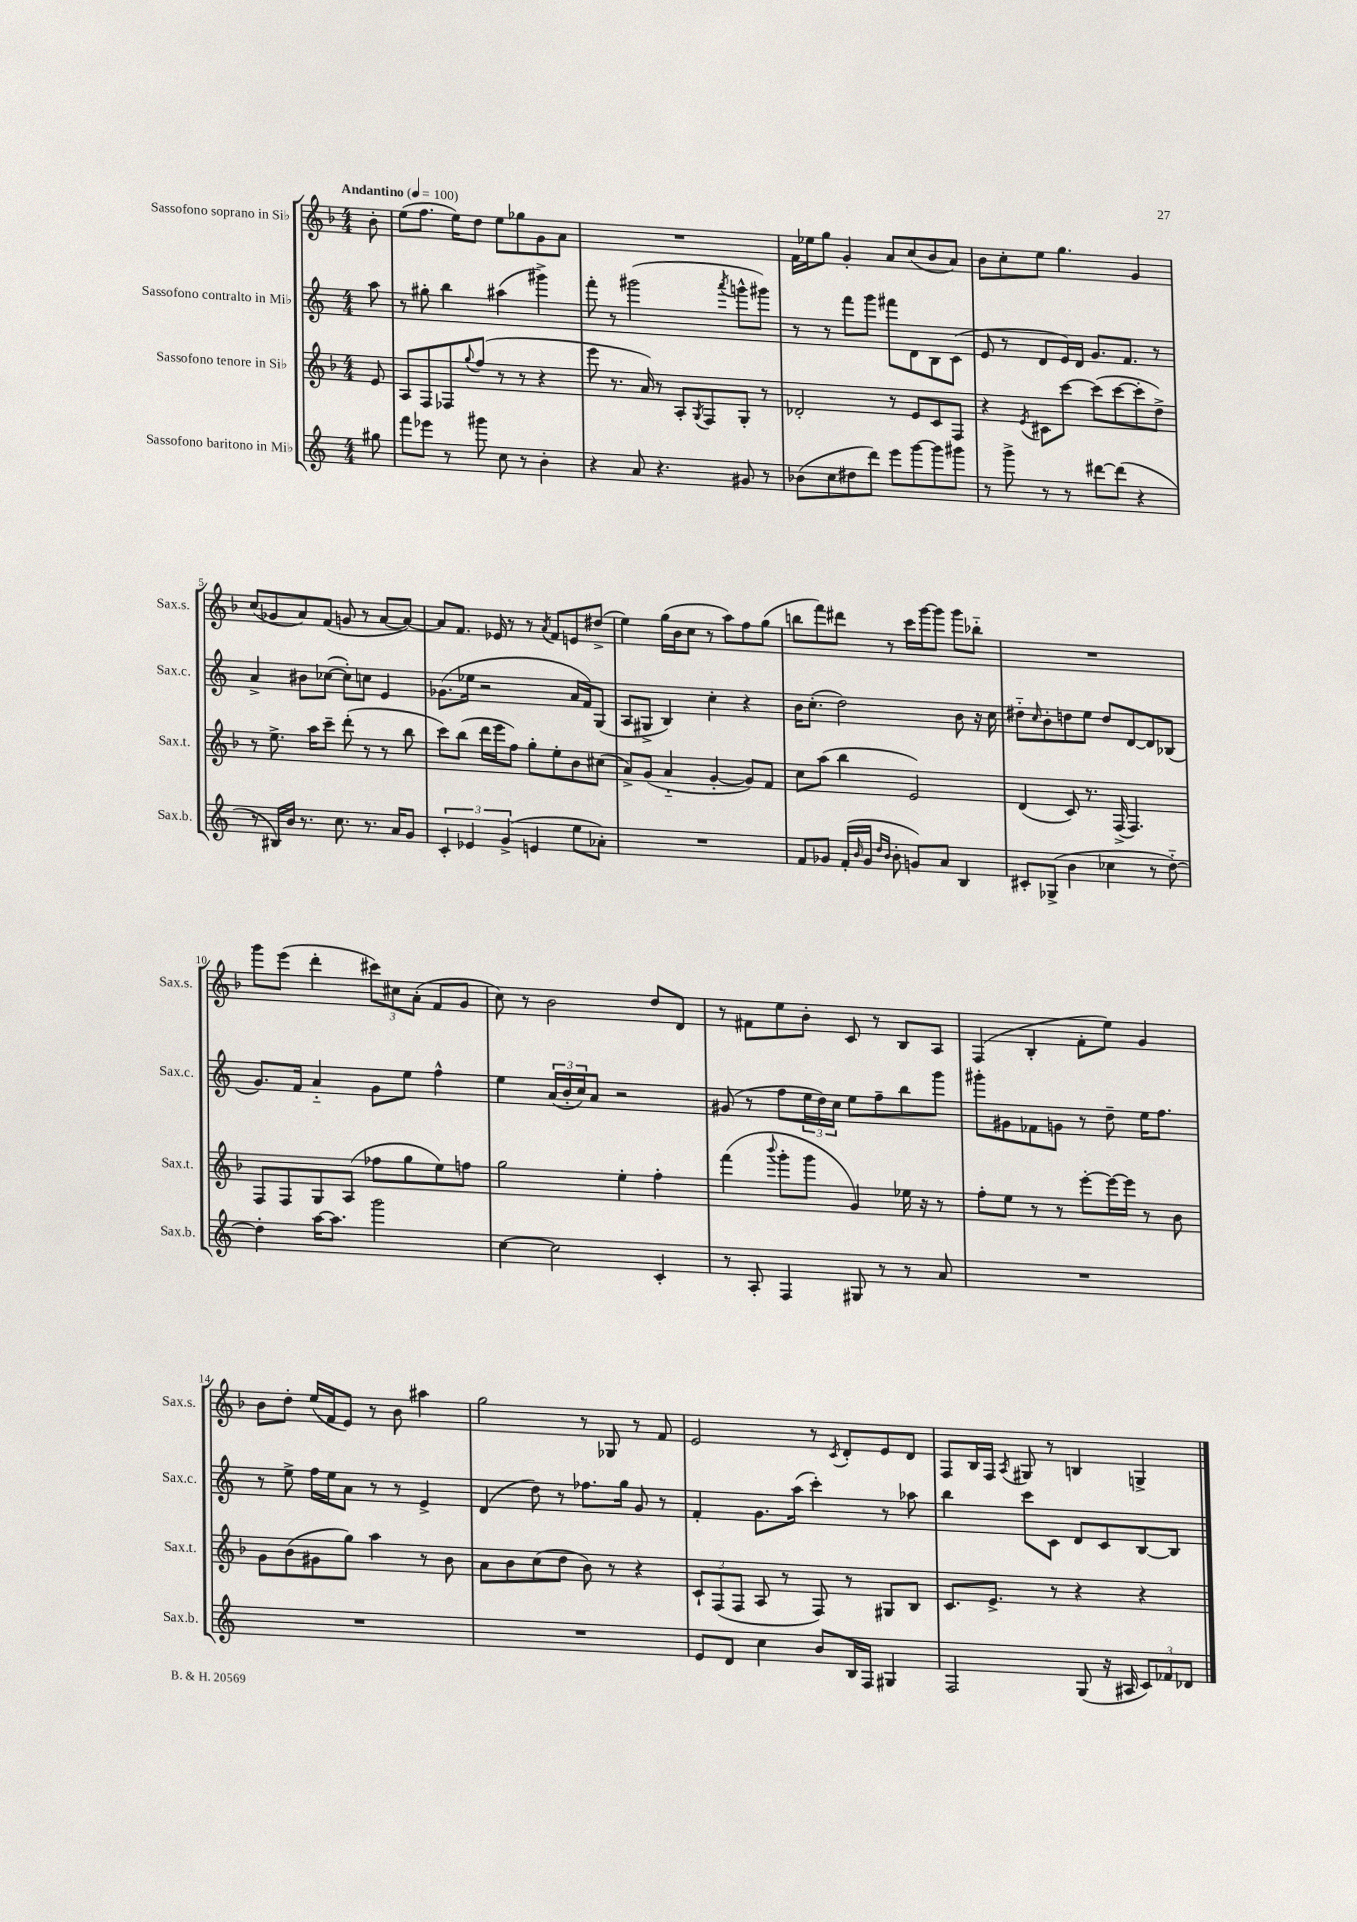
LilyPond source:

<<
\new StaffGroup <<
\new Staff = "s0" \with { instrumentName = "Sassofono soprano in Sib" shortInstrumentName = "Sax.s." } {
    \clef treble \key f \major \numericTimeSignature \time 4/4 \partial 8 \tempo "Andantino" 4 = 100
    bes'8-. |
    e''8( f''8. e''16) d''8 e''8 ges''8 g'8 a'8 |
    R1 |
    f'16 ees''16 g''8 g'4-. a'8 c''8( bes'8 a'8) |
    bes'8 c''8-. e''8 g''4. g'4 |
    c''8( ges'8 a'8) f'8( g'8 r8 a'8~ a'8~) |
    a'8 f'8. ees'16 r8 r8 \acciaccatura { a'8 } f'8 e'8 dis''8->( |
    e''4) g''16( bes'16 c''8 r8 a''8) f''8 g''8( |
    b''8 f'''8) dis'''8 r8 c'''16 g'''16~ g'''8 g'''8 bes''8-_ |
    R1 |
    g'''8 e'''8( d'''4-. \tuplet 3/2 { cis'''8) cis''8 a'8-.( } f'8 g'8 |
    c''8) r8 bes'2 d''8 d'8 |
    r8 fis'8 e''8 bes'8-. c'8 r8 bes8 a8 |
    f4( bes4-. f'8-. e''8) g'4 |
    bes'8 d''8-. e''16( f'16 e'8) r8 bes'8 ais''4 |
    g''2 r8 ges8 r8 f'8 |
    e'2 r8 \acciaccatura { c'8 } d'8-. e'8 d'8 |
    f8 bes16 f16 \acciaccatura { a8 } gis8 r8 b4 g4-> \bar "|." |
}
\new Staff = "s1" \with { instrumentName = "Sassofono contralto in Mib" shortInstrumentName = "Sax.c." } {
    \clef treble \key c \major \numericTimeSignature \time 4/4 \partial 8
    a''8 |
    r8 gis''8-. b''4 ais''4( gis'''4->) |
    f'''8-. r8 gis'''2( \acciaccatura { a'''8 } g'''8-^ gis'''8) |
    r8 r8 f'''8 g'''8 fis'''8 d'8 b8 c'8( |
    e'8 r8 d'8 e'16) d'16 g'8. f'8. r8 |
    a'4-> bis'8 ces''8~( ces''8-.) c''8 e'4 |
    ges'8.( ees''16 r2 a'16 f'16) g8( |
    a8 gis8-> b4) c''4-. r4 |
    b'16 c''8.-.( d''2) b'8 r16 c''16 |
    dis''8-_ \grace { c''16 } b'8-. d''8 e''8 d''8 d'8~ d'8 bes8( |
    g'8.) f'16 a'4-_ g'8 e''8 f''4-^ |
    e''4 \tuplet 3/2 { a'16( b'16-. c''16) } a'8 r2 |
    gis'8( r8 f''8 \tuplet 3/2 { e''16 d''16) c''16 } e''8 f''8-- b''8 g'''8 |
    gis'''8-. gis'8 fes'8 g'8 r8 d''8-- e''16 f''8. |
    r8 e''8-> f''16 e''16 a'8 r8 r8 e'4-> |
    d'4( d''8) r8 fes''8. g''16 g'8 r8 |
    f'4-. g'8. a''16( c'''4-.) r8 aes''8 |
    b''4 c'''8 c'8 d'8 c'8 b8~ b8 \bar "|." |
}
\new Staff = "s2" \with { instrumentName = "Sassofono tenore in Sib" shortInstrumentName = "Sax.t." } {
    \clef treble \key f \major \numericTimeSignature \time 4/4 \partial 8
    e'8 |
    a8 f8 fes8 \appoggiatura { g''8 } f''8( r8 r8 r4 |
    e'''8 r8. a'16) r8 a8-. \acciaccatura { g8 } f8 g8-. r8 |
    des'2-. r8 e'8 c'8 f8 |
    r4 \acciaccatura { e'8 } cis'8 c'''8~ c'''8( c'''8~ c'''8-. d''8->) |
    r8 e''8.-> a''16 c'''8-- d'''8-.( r8 r8 bes''8 |
    c'''8) bes''8( d'''16 e'''16 f''8) g''8-. e''8-. bes'8 cis''8( |
    a'8->) g'8( a'4-_ g'4~-. g'8) f'8 |
    c''8 a''8( bes''4 e'2) |
    d'4( c'8) r8. f16->( f4.) |
    f8 f8 g8 a8( fes''8 g''8 e''8) f''8 |
    g''2 e''4-. f''4-. |
    f'''4( \appoggiatura { bes'''8 } g'''8-. g'''8 g'4) ees''16 r16 r8 |
    f''8-. e''8 r8 r8 e'''8~-. e'''16~ e'''16 r8 bes'8 |
    g'8 bes'8( gis'8 g''8) a''4 r8 bes'8 |
    a'8 bes'8 c''8( d''8 bes'8) r8 r4 |
    \tuplet 3/2 { c'8-! f8( f8 } a8 r8 f8) r8 gis8 bes8 |
    c'8. e'8.-> r8 r4 r4 \bar "|." |
}
\new Staff = "s3" \with { instrumentName = "Sassofono baritono in Mib" shortInstrumentName = "Sax.b." } {
    \clef treble \key c \major \numericTimeSignature \time 4/4 \partial 8
    gis''8 |
    f'''8 ees'''8 r8 gis'''8 c''8 r8 b'4-. |
    r4 a'8 r4. gis'8 r8 |
    bes'8( c''8 dis''8 d'''8) e'''8 g'''8~ g'''8 gis'''8 |
    r8 g'''8-> r8 r8 dis'''8~ dis'''8( r4 |
    r8 bis16) b'16 r8. c''8. r8. a'16 g'8 |
    \tuplet 3/2 { c'4-. ees'4 g'4->( } e'4 e''8 aes'8-.) |
    R1 |
    f'8 ges'8 f'16-.( \grace { b'16 } ges'16 \grace { d''16 b'16 } b'8-. g'8) a'8 b4 |
    cis'8-. ges8->( b'4 ces''4 r8 d''8~-_) |
    d''4-. a''16~ a''8. g'''2 |
    c''4~ c''2 c'4-. |
    r8 a8-. f4 gis8 r8 r8 a'8 |
    R1 |
    R1 |
    R1 |
    e'8 d'8 c''4 b'8 b16 f16 gis4 |
    f2 g8( r16 ais16 \tuplet 3/2 { c'8) fes'8 des'8 } \bar "|." |
}
>>
>>
